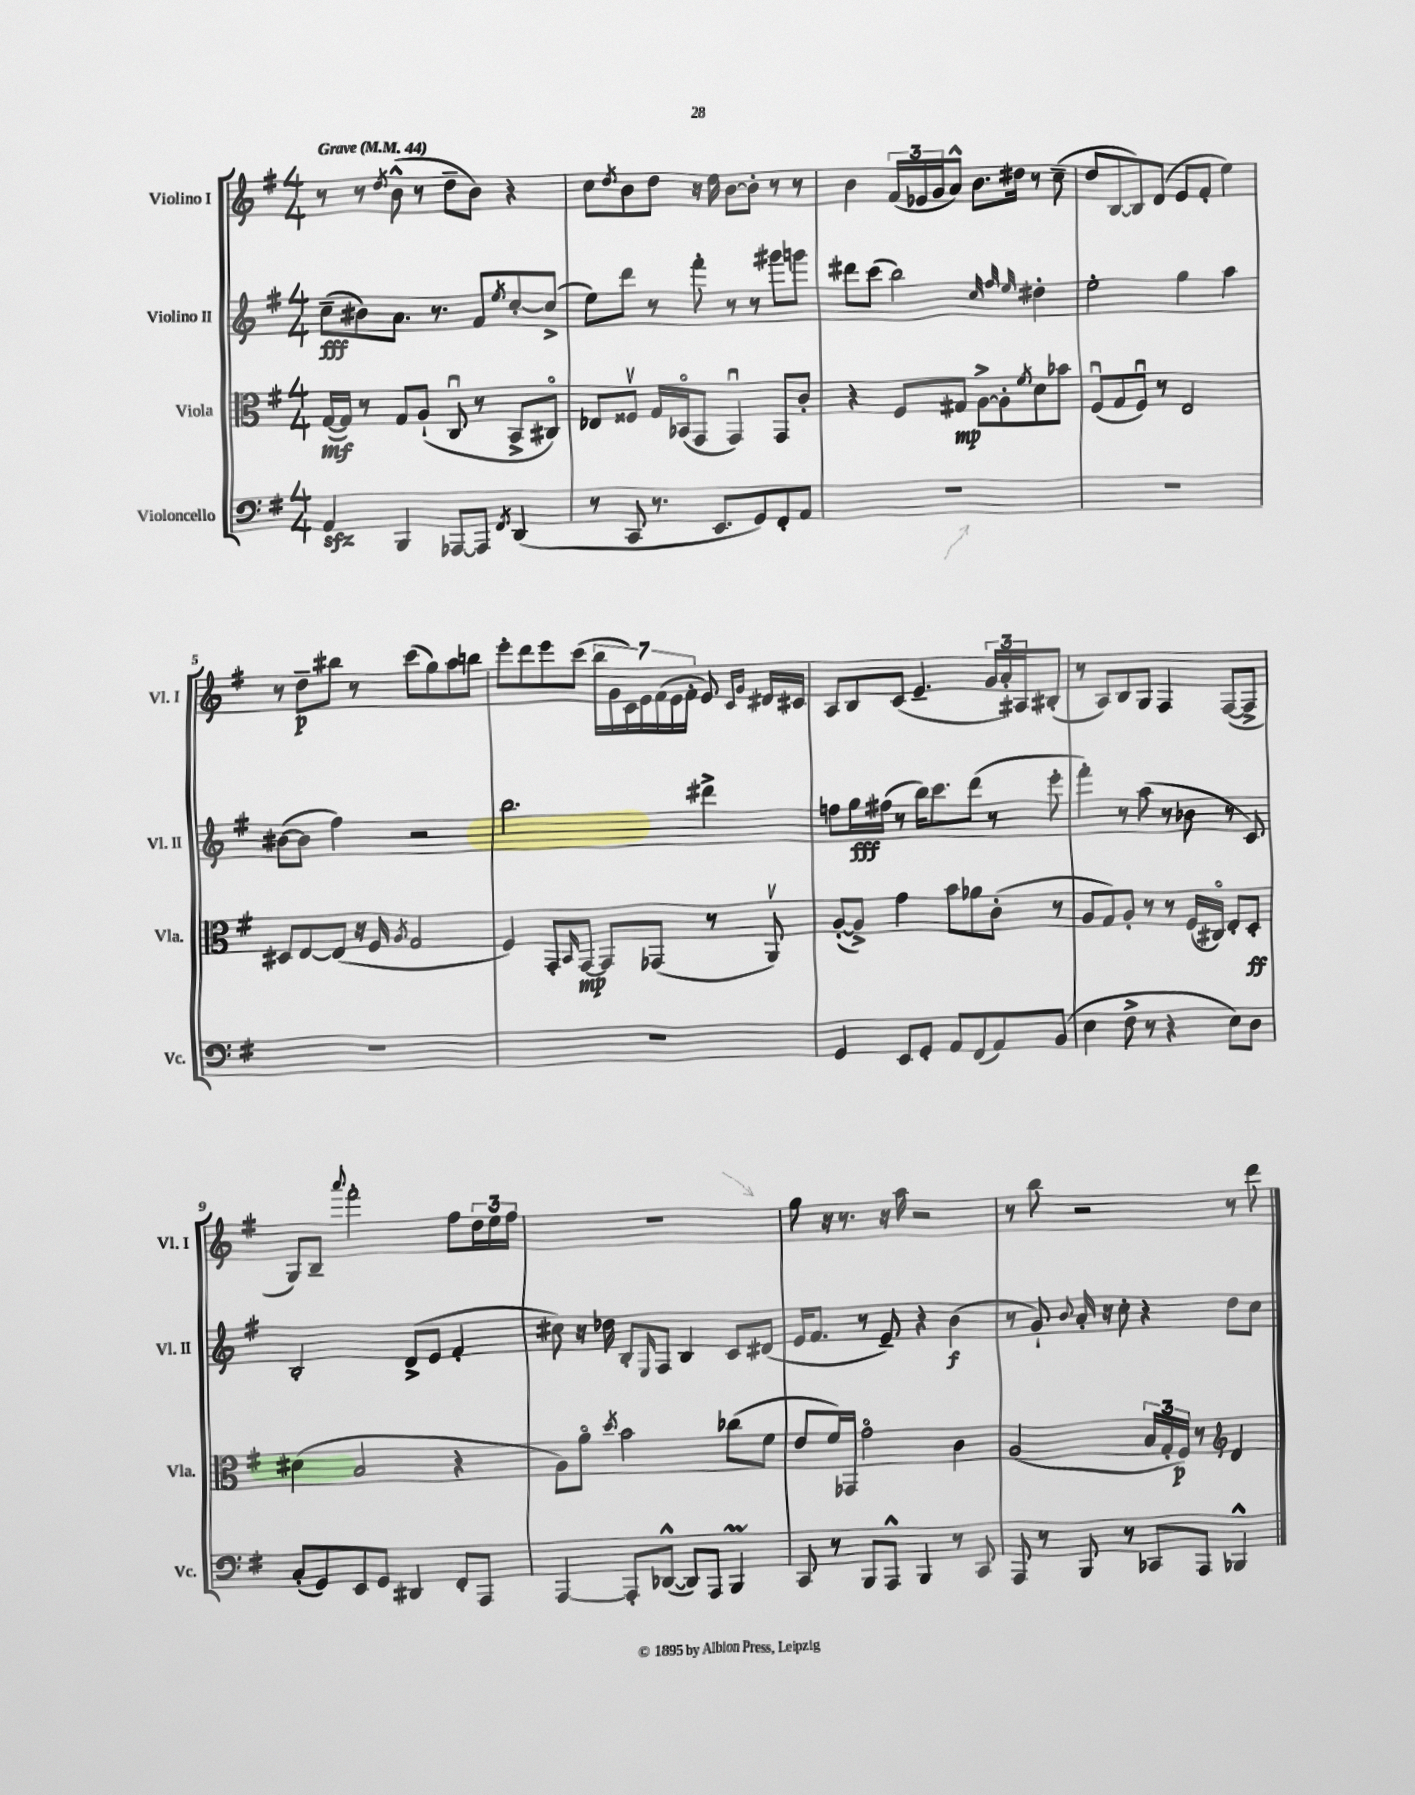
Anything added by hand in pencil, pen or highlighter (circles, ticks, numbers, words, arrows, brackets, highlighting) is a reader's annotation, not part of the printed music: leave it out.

**kern	**kern	**kern	**kern
*staff4	*staff3	*staff2	*staff1
*clefF4	*clefC3	*clefG2	*clefG2
*k[f#]	*k[f#]	*k[f#]	*k[f#]
*M4/4	*M4/4	*M4/4	*M4/4
*MM44	*MM44	*MM44	*MM44
4AA	([16G	(8cc~	8r
.	16G])	.	.
.	8r	8b#)	8r
.	.	.	8qdd
4BBB	8G	8.a	(8b^^
.	(8A`	.	8r
.	.	8.r	.
[8AAA-	8Cu	.	8dd~
8AAA-]	8r	8f#	8b)
8qFF#	.	8qee	.
(4DD	8BB^	[8cc'	4r
.	8C#o)	(8cc^]	.
=	=	=	=
8r	8E-	8ee)	8cc
.	.	.	8qdd
8CC	8F##v	8ddd	8b
8.r	16G	8r	8dd
.	(16BB-o	.	.
.	8GG	8fff#'	16r
8.EE	.	.	16ee
.	4GGu)	8r	[8b
8GG)	.	8r	8b']
8FF#'	8GG	8ggg#	8r
8AA	8c'	8ggg	8r
=	=	=	=
1r	4r	8ddd#	4b
.	.	(8ccc	.
.	8F#	2bb)	(24f#
.	.	.	24e-
.	.	.	24g
.	8G#	.	8a^^)
.	[8A^	.	8.b
.	8A']	.	.
.	.	.	16dd#
.	.	32qqcc	.
.	.	32qqff#	.
.	8qf#	32qqee	.
.	8d	4dd#'	8r
.	8b-	.	(8cc~
=	=	=	=
1r	(8F#u	2ee'	8dd
.	8G	.	[8B
.	8F#u)	.	8B])
.	8r	.	(8d
.	2E	4gg	8e
.	.	.	8f#'
.	.	4aa	4ee)
=	=	=	=
1r	8D#	([8b#	8r
.	[8E	8b#]	8dd~
.	(8E]	4ff#)	8bb#
.	16r	.	8r
.	16F#	.	.
.	8qA	.	.
.	2G	2r	(8ccc
.	.	.	8gg)
.	.	.	8aa
.	.	.	8bb
=	=	=	=
1r	4F#)	2.bb	8eee'
.	.	.	8ddd
.	8GG'	.	8eee
.	16qqBB	.	.
.	[8GG	.	(8ccc
.	8GG]	.	28bb
.	.	.	28g
.	.	.	28c)
.	.	.	28e
.	(8GG-	.	.
.	.	.	(28f#
.	.	.	28e
.	.	.	28f#'
.	8r	4ddd#^	8e)
.	.	.	16qqc
.	.	.	16qqg
.	8AAv)	.	16d#
.	.	.	16c#
=	=	=	=
4GG	([8A'	8ff	8A
.	8A^])	16gg	8B
.	.	(16ff#	.
8EE	4g	8r	(8c
8GG'	.	16bb)	4.e~
.	.	8.ccc	.
8AA	8b	.	.
(8FF#	8a-	(8ddd	.
8AA)	(8c'	8r	24g
.	.	.	24a')
.	.	.	24A#
(8BB	8r	8eee'	(8B#'
=	=	=	=
4E	8A	4fff#')	8r
.	8G)	.	8A)
8F#^	8A'	8r	8B
8r	8r	(8aa	8G
4r	8r	8r	4F#
.	(16F#	8b-	.
.	16C#o)	.	.
8E)	8E'	8r	([8F#
8D	8D'	8c)	8F#^]
=	=	=	=
(8C'	(4d#	2B'	8G)
8GG)	.	.	8B~
.	.	.	8qqaaa
8EE	2B	.	2fff#'
8GG	.	.	.
4DD#	.	(8d^	.
.	.	8e	.
8FF#'	4r	4f#'	8ff#
8AAA	.	.	24dd
.	.	.	24ee
.	.	.	24ff#
=	=	=	=
[4AAA	8A)	8cc#)	1r
.	8ao	16r	.
.	.	16dd-	.
.	8qdd	.	.
8AAA']	2b	8B'	.
.	.	16qqE	.
([8DD-^^	.	8F#	.
8DD-])	.	4B	.
8AAA	.	.	.
4BBB	(8cc-	8c	.
.	8f#	(8d#	.
=	=	=	=
8CC	8e	16e	8gg
.	.	8.f#	.
8r	16f#)	.	16r
.	16GG-	.	8.r
8BBB	2go	8r	.
8AAA^^	.	8e~)	16r
.	.	.	16aa
4BBB	.	4r	2r
8r	4c	(4b	.
8CC	.	.	.
=	=	=	=
8AAA	(2A	8r	8r
8r	.	8g`)	8bb
.	.	8qqb	.
8BBB	.	16a'	2r
.	.	16r	.
8r	.	8cc'	.
8CC-	24B	4r	.
.	24G'	.	.
.	24F#)	.	.
8AAA	8r	.	.
*	*clefG2	*	*
4BBB-^^	4d	8dd	8r
.	.	8cc	8ddd
==	==	==	==
*-	*-	*-	*-
